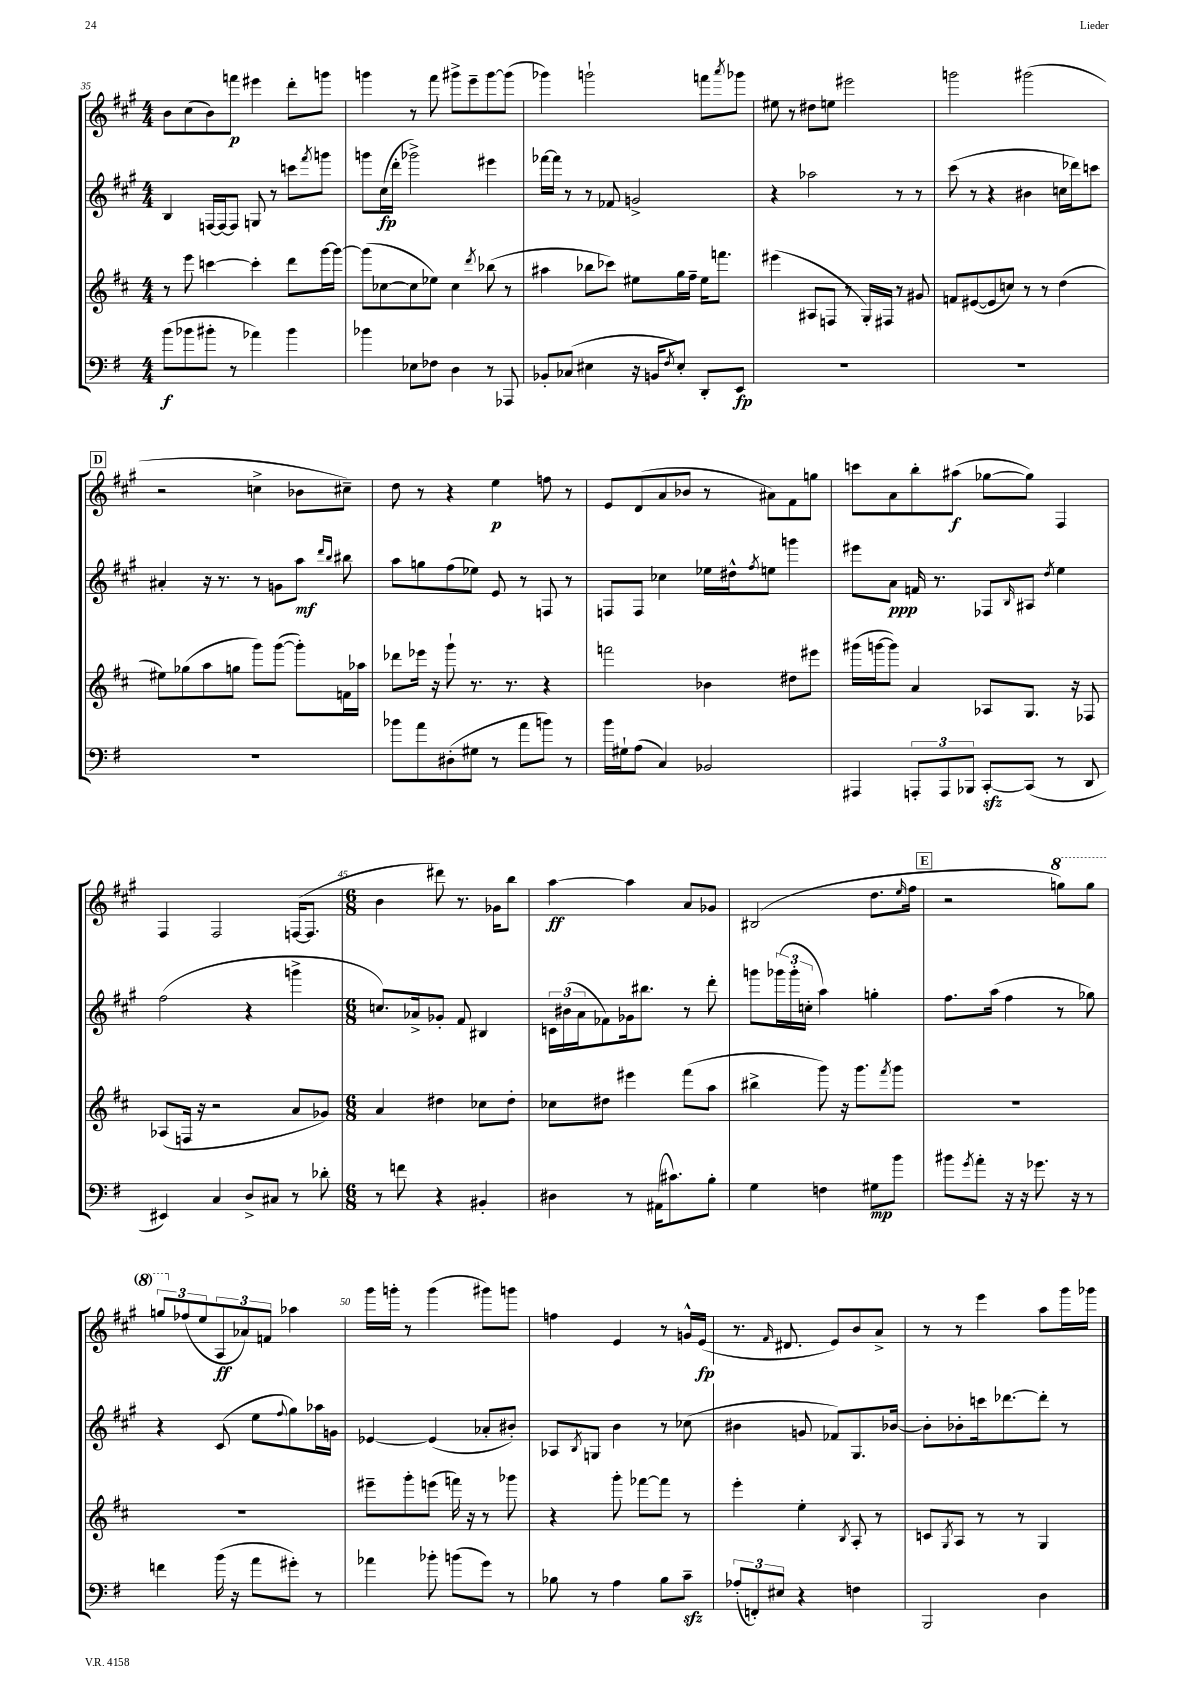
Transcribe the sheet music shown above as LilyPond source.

<<
\new StaffGroup <<
\new Staff = "s0" {
    \clef treble \key a \major \numericTimeSignature \time 4/4
    b'8 cis''8( b'8) f'''8\p eis'''4 d'''8-. g'''8 |
    g'''4 r8 fis'''8 gis'''8-> e'''8-- gis'''8~ gis'''8( |
    ges'''4) g'''2-! f'''8 \acciaccatura { a'''8 } ges'''8 |
    eis''8 r8 dis''8 e''8 eis'''2 |
    g'''2 gis'''2( |
    \mark \markup { \box "D" } r2 c''4-> bes'8 cis''8--) |
    d''8 r8 r4 e''4\p f''8 r8 |
    e'8 d'8( a'8 bes'8 r8 ais'8) fis'8 g''8 |
    c'''8 a'8 b''8-. ais''8\f( ges''8~ ges''8) fis4 |
    fis4 fis2 f16~( f8. |
    \numericTimeSignature \time 6/8 b'4 dis'''8) r8. ges'16 b''8 |
    a''4~\ff a''4 a'8 ges'8 |
    bis2( d''8. \grace { e''16 } fis''16 |
    \mark \markup { \box "E" } r2 \ottava #1 g'''8) g'''8 |
    \tuplet 3/2 { g'''8 \ottava #0 fes''8( e''8 } \tuplet 3/2 { a8\ff aes'8) f'8 } aes''4 |
    gis'''16 g'''16-. r8 g'''4( gis'''8) g'''8 |
    f''4 e'4 r8 g'16-^ e'16\fp( |
    r8. \grace { fis'16 } dis'8. e'8) b'8 a'8-> |
    r8 r8 e'''4 a''8 gis'''16 ges'''16 \bar "|." |
}
\new Staff = "s1" {
    \clef treble \key a \major \numericTimeSignature \time 4/4
    b4 f16~ f16~ f8 g8 r8 c'''8 \acciaccatura { fis'''8 } g'''8 |
    g'''8 cis''16\fp( d'''16-. ges'''2->) eis'''4 |
    fes'''16~ fes'''16 r8 r8 fes'8 g'2-> |
    r4 aes''2 r8 r8 |
    cis'''8( r8 r4 bis'4 c''16 des'''16) c'''8 |
    \mark \markup { \box "D" } ais'4-. r16 r8. r8 g'8 a''8\mf \grace { d'''16 b''16 } bis''8 |
    a''8 g''8 fis''8( ees''8) e'8 r8 f8 r8 |
    f8 f8 ces''4 ees''16 dis''16-^ \acciaccatura { fis''8 } e''8 g'''4 |
    eis'''8 a'8\ppp f'16 r8. fes8 \grace { b16 } ais8 \acciaccatura { d''8 } e''4 |
    fis''2( r4 g'''4-> |
    \numericTimeSignature \time 6/8 c''8.) aes'16-> ges'8-. fis'8 bis4 |
    \tuplet 3/2 { c'16 bis'16( a'16 } fes'8) ges'16 bis''8. r8 d'''8-. |
    g'''8 \tuplet 3/2 { ges'''16( ges'''16-. c''16-. } a''4) g''4-. |
    \mark \markup { \box "E" } fis''8. a''16( fis''4 r8 ges''8) |
    r4 cis'8( e''8 \appoggiatura { fis''8 } gis''8) aes''16 g'16 |
    ees'4~ ees'4( aes'8-. bis'8-.) |
    aes8 \acciaccatura { b8 } g8 b'4 r8 ces''8( |
    bis'4 g'8 fes'8) gis8. bes'16~ |
    bes'8-. bes'8-. c'''16 des'''8.~ des'''8-. r8 \bar "|." |
}
\new Staff = "s2" {
    \clef treble \key d \major \numericTimeSignature \time 4/4
    r8 e'''8 c'''4~ c'''4-. d'''8 g'''16~ g'''16~ |
    g'''8( ces''8~ ces''8 ees''8) ces''4 \acciaccatura { d'''8 } bes''8( r8 |
    ais''4 bes''8 ces'''8) eis''8 g''16 fis''16-- eis''16 f'''8. |
    eis'''4( ais8 f8 r8 g16-.) fis16 r8 gis'8 |
    f'8 eis'8~( eis'8 c''8) r8 r8 d''4( |
    \mark \markup { \box "D" } eis''8) ges''8( a''8 g''8 g'''8) g'''8~( g'''8-.) f'16 aes''16 |
    des'''8 ees'''16 r16 g'''8-! r8. r8. r4 |
    f'''2 bes'4 dis''8 eis'''8 |
    gis'''16( g'''16~ g'''8) a'4 aes8 g8. r16 fes8 |
    aes8( f16 r16 r2 a'8 ges'8) |
    \numericTimeSignature \time 6/8 a'4 dis''4 ces''8 dis''8-. |
    ces''8 dis''8 eis'''4 fis'''8( a''8 |
    bis''4-> g'''8) r16 g'''8. \acciaccatura { fis'''8 } g'''8 |
    \mark \markup { \box "E" } R2. |
    R2. |
    eis'''8-- g'''8-. e'''8( f'''16) r16 r8 ges'''8 |
    r4 g'''8-. fes'''8~ fes'''8 r8 |
    e'''4-. e''4-. \acciaccatura { b8 } a8-. r8 |
    c'8 \acciaccatura { g8 } a8 r8 r8 g4 \bar "|." |
}
\new Staff = "s3" {
    \clef bass \key g \major \numericTimeSignature \time 4/4
    b'8\f( bes'8 bis'8-. r8 aes'4) bis'4 |
    bes'4 ees8 fes8 d4 r8 aes,,8 |
    bes,8-. ces8( eis4 r16 b,16 \acciaccatura { fis8 } eis8-.) d,8-. e,8\fp |
    R1 |
    R1 |
    \mark \markup { \box "D" } R1 |
    bes'8 a'8 dis8-.( gis8 r8 a'8 b'8) r8 |
    b'16 gis16-! a8( c4) bes,2 |
    ais,,4 \tuplet 3/2 { a,,8-. a,,8 bes,,8 } c,8~-.\sfz c,8( r8 d,8 |
    eis,4) c4 d8-> cis8 r8 des'8-. |
    \numericTimeSignature \time 6/8 r8 f'8 r4 bis,4-. |
    dis4 r8 ais,16( cis'8.) b8-. |
    g4 f4 gis8\mp b'8 |
    \mark \markup { \box "E" } bis'8 \acciaccatura { g'8 } a'8-. r16 r16 ges'8. r16 r8 |
    f'4 b'16( r16 a'8 gis'8-.) r8 |
    aes'4 bes'8-. b'8( g'8) r8 |
    bes8 r8 a4 bes8 c'8--\sfz |
    \tuplet 3/2 { aes8-.( f,8-.) eis8 } r4 f4 |
    b,,2 d4 \bar "|." |
}
>>
>>
\layout { \context { \Score currentBarNumber = #35 \override BarNumber.break-visibility = ##(#f #t #t) barNumberVisibility = #(every-nth-bar-number-visible 5) } }
